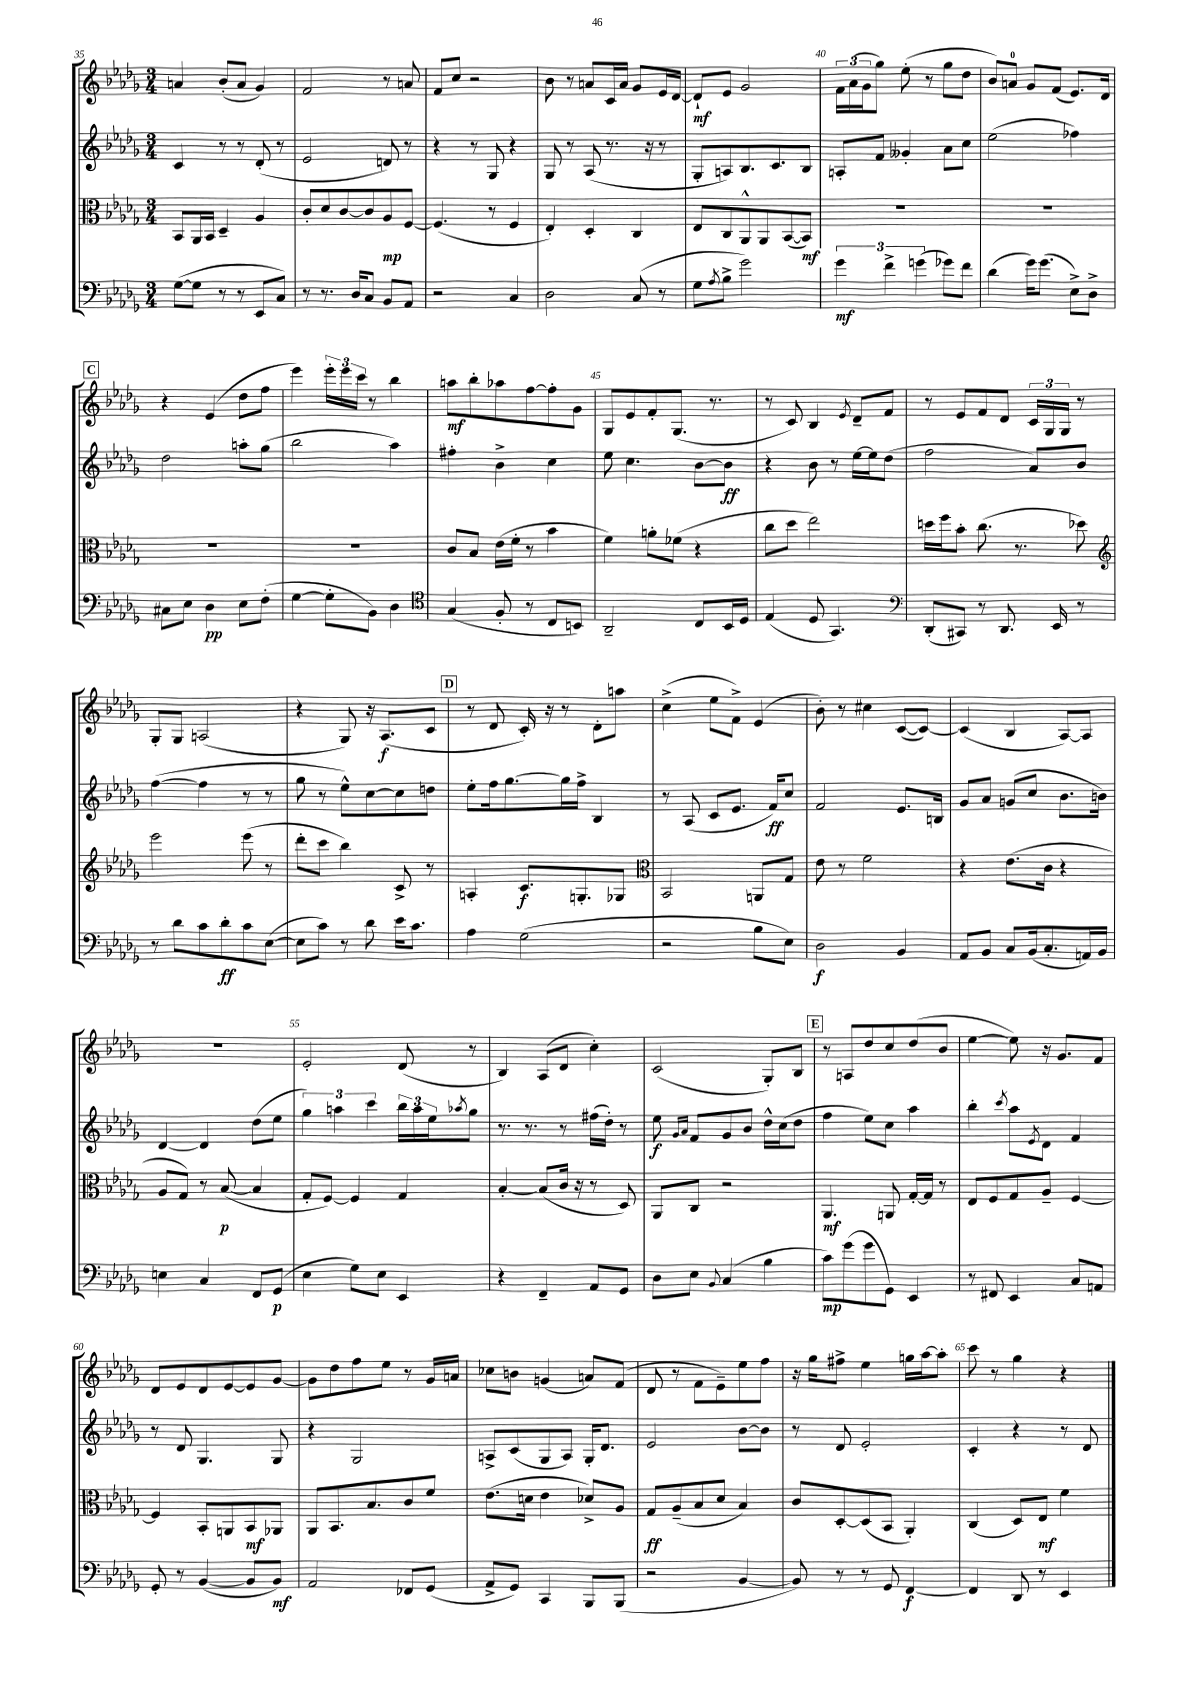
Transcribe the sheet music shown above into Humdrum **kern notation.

**kern	**dynam	**kern	**dynam	**kern	**dynam	**kern	**dynam
*part4	*part4	*part3	*part3	*part2	*part2	*part1	*part1
*staff4	*staff4	*staff3	*staff3	*staff2	*staff2	*staff1	*staff1
*clefF4	*	*clefC3	*	*clefG2	*	*clefG2	*
*k[b-e-a-d-g-]	*	*k[b-e-a-d-g-]	*	*k[b-e-a-d-g-]	*	*k[b-e-a-d-g-]	*
*M3/4	*	*M3/4	*	*M3/4	*	*M3/4	*
=35	=35	=35	=35	=35	=35	=35	=35
([8G-\L	.	8BB-/L	.	4c/	.	4an/	.
8G-\J]	.	16AA-/L	.	.	.	.	.
.	.	16BB-/JJ	.	.	.	.	.
8r	.	4D-~/	.	8r	.	(8b-'/L	.
8r	.	.	.	8r	.	8a/J	.
8EE-/L	.	4A-/	.	(8d-'/	.	4g-/)	.
8C/J)	.	.	.	8r	.	.	.
=36	=36	=36	=36	=36	=36	=36	=36
8r	.	8c'/L	.	2e-/	.	2f/	.
8.r	.	8d-/	.	.	.	.	.
.	.	[8c/	.	.	.	.	.
16D-/KL	.	.	.	.	.	.	.
8C/J	.	8c/]	.	.	.	.	.
8BB-/L	.	8A-/	mp	8dn/)	.	8r	.
8AA-/J	.	[8F/J	.	8r	.	8an/	.
=37	=37	=37	=37	=37	=37	=37	=37
2r	.	(4.F/]	.	4r	.	8f/L	.
.	.	.	.	.	.	8cc/J	.
.	.	.	.	8r	.	2r	.
.	.	8r	.	8G-/	.	.	.
4C/	.	4F/	.	4r	.	.	.
=38	=38	=38	=38	=38	=38	=38	=38
2D-\	.	4E-'/)	.	8G-/	.	8b-\	.
.	.	.	.	8r	.	8r	.
.	.	4D-'/	.	(8A-/	.	8an/L	.
.	.	.	.	8.r	.	16c/L	.
.	.	.	.	.	.	16a/JJ	.
(8C/	.	4C/	.	.	.	8g-/L	.
.	.	.	.	16r	.	.	.
8r	.	.	.	8r	.	16e-/L	.
.	.	.	.	.	.	[16d-/JJ	.
=39	=39	=39	=39	=39	=39	=39	=39
8G-\L	.	8E-/L	.	8G-'/L	.	8d-`/L]	mf
8qA-/	.	.	.	.	.	.	.
8B-^\J	.	8C/	.	8An/)	.	8e-/J	.
2g-\)	.	8AA-^^/	.	8.B-/	.	2g-/	.
.	.	8AA-/	.	.	.	.	.
.	.	.	.	8.c/	.	.	.
.	.	([8BB-/	.	.	.	.	.
.	.	8BB-/J])	mf	8B-/J	.	.	.
=40	=40	=40	=40	=40	=40	=40	=40
6g-\	mf	2.r	.	8An'/L	.	24f\LL	.
.	.	.	.	.	.	(24a-\	.
.	.	.	.	.	.	24g-\J	.
.	.	.	.	8f/J	.	8gg-\J)	.
6f^\	.	.	.	.	.	.	.
.	.	.	.	4g--X'/	.	(8ee-'\	.
(6gn\	.	.	.	.	.	.	.
.	.	.	.	.	.	8r	.
8g-X\L)	.	.	.	8a-\L	.	8gg-\L	.
8f\J	.	.	.	8cc\J	.	8dd-\J	.
=41	=41	=41	=41	=41	=41	=41	=41
(4d-\	.	2.r	.	(2ee-\	.	8b-/L)	.
.	.	.	.	.	.	8an/J	.
16g-\KL)	.	.	.	.	.	8g-/L	.
(8.g-\J	.	.	.	.	.	.	.
.	.	.	.	.	.	(8f/J	.
8E-^\L)	.	.	.	4ff-X\)	.	8.e-/L)	.
8D-^\J	.	.	.	.	.	.	.
.	.	.	.	.	.	16d-/Jk	.
!!LO:LB:g=z
!!LO:REH:place=s1:t=C
=42	=42	=42	=42	=42	=42	=42	=42
8C#X\L	.	2.r	.	2dd-\	.	4r	.
8E-\J	.	.	.	.	.	.	.
4D-\	pp	.	.	.	.	(4e-/	.
8E-\L	.	.	.	8aan'\L	.	8dd-\L	.
(8F'\J	.	.	.	(8gg-\J	.	8ff\J	.
=43	=43	=43	=43	=43	=43	=43	=43
[4G-\	.	2.r	.	2bb-\	.	4eee-\)	.
8G-'\L]	.	.	.	.	.	24eee-'\LL	.
.	.	.	.	.	.	24eee-\	.
.	.	.	.	.	.	24ccc\JJ	.
8BB-\J)	.	.	.	.	.	8r	.
4D-\	.	.	.	4aa-\)	.	4bb-\	.
=44	=44	=44	=44	=44	=44	=44	=44
*clefC4	*	*	*	*	*	*	*
(4G-/	.	8c/L	.	4ff#X'\	.	8aan\L	mf
.	.	8B-/J	.	.	.	8bb-'\	.
8F'/	.	(16e-\LL	.	4b-^\	.	8aa-X\	.
.	.	16f'\JJ	.	.	.	.	.
8r	.	8r	.	.	.	[8ff\	.
8C/L	.	4b-\	.	4cc\	.	8ff'\]	.
8BBn/J)	.	.	.	.	.	8g-\J	.
=45	=45	=45	=45	=45	=45	=45	=45
2AA-~/	.	4f\)	.	8ee-\	.	8G-/L	.
.	.	.	.	4.cc\	.	8e-/	.
.	.	8an'\L	.	.	.	8f'/	.
.	.	(8f-X\J	.	.	.	(8.G-/J	.
8C/L	.	4r	.	[8b-\L	.	.	.
.	.	.	.	.	.	8.r	.
16BB-/L	.	.	.	8b-\J]	ff	.	.
16D-/JJ	.	.	.	.	.	.	.
=46	=46	=46	=46	=46	=46	=46	=46
(4E-/	.	8cc\L	.	4r	.	8r	.
.	.	8dd-\J	.	.	.	8c/)	.
8D-/	.	2ee-\)	.	8b-\	.	4B-/	.
4.GG-/)	.	.	.	8r	.	.	.
.	.	.	.	.	.	8qe-/	.
.	.	.	.	[16ee-\LL	.	8d-~/L	.
.	.	.	.	16ee-\J]	.	.	.
.	.	.	.	(8dd-\J	.	8f/J	.
=47	=47	=47	=47	=47	=47	=47	=47
*clefF4	*	*	*	*	*	*	*
(8DD-'/L	.	16ddn\LL	.	2ff\	.	8r	.
.	.	16ff\J	.	.	.	.	.
8CC#X/J)	.	8b-'\J	.	.	.	8e-/L	.
8r	.	(8.cc\	.	.	.	8f/	.
8.DD-/	.	.	.	.	.	8d-/J	.
.	.	8.r	.	.	.	.	.
.	.	.	.	8a-/L)	.	24c/LL	.
.	.	.	.	.	.	24G-/	.
16EE-/	.	.	.	.	.	.	.
.	.	.	.	.	.	24G-/JJ	.
8r	.	8dd-X\)	.	8b-/J	.	8r	.
!!LO:LB:g=z
=48	=48	=48	=48	=48	=48	=48	=48
*	*	*clefG2	*	*	*	*	*
8r	.	2eee-\	.	([4ff\	.	8G-'/L	.
8d-\L	.	.	.	.	.	8G-/J	.
8c\	.	.	.	4ff\]	.	(2An/	.
8d-'\	ff	.	.	.	.	.	.
8c\	.	(8eee-\	.	8r	.	.	.
([8E-\J	.	8r	.	8r	.	.	.
=49	=49	=49	=49	=49	=49	=49	=49
8E-\L]	.	8ddd-'\L	.	8gg-\	.	4r	.
8c\J)	.	8ccc\J	.	8r	.	.	.
8r	.	4bb-\)	.	8ee-^^\L)	.	8G-/)	.
8d-\	.	.	.	[8cc\	.	16r	.
.	.	.	.	.	.	(8.A-/L	f
16e-\KL	.	8c^/	.	8cc\]	.	.	.
8.c\J	.	.	.	.	.	.	.
.	.	8r	.	8ddn\J	.	8c/J	.
!!LO:REH:place=s1:t=D
=50	=50	=50	=50	=50	=50	=50	=50
4A-\	.	4An'/	.	8ee-'\L	.	8r	.
.	.	.	.	16ff\k	.	8d-/	.
.	.	.	.	[8.gg-\	.	.	.
(2G-\	.	8.c/L	f	.	.	16c'/)	.
.	.	.	.	.	.	16r	.
.	.	.	.	16gg-\L]	.	8r	.
.	.	8.Gn'/	.	16ff^\JJ	.	.	.
.	.	.	.	4B-/	.	8d-'\L	.
.	.	8G-X/J	.	.	.	8aan\J	.
=51	=51	=51	=51	=51	=51	=51	=51
*	*	*clefC3	*	*	*	*	*
2r	.	2BB-/	.	8r	.	(4cc^\	.
.	.	.	.	(8A-/	.	.	.
.	.	.	.	8c/L	.	8ee-\L	.
.	.	.	.	8.e-/J	.	8f^\J)	.
8B-\L	.	8AAn/L	.	.	.	(4e-/	.
.	.	.	.	16f/KL)	ff	.	.
8E-\J)	.	8G-/J	.	8cc/J	.	.	.
=52	=52	=52	=52	=52	=52	=52	=52
2D-\	f	8e-\	.	2f/	.	8b-'\)	.
.	.	8r	.	.	.	8r	.
.	.	2f\	.	.	.	4cc#X\	.
4BB-/	.	.	.	8.e-/L	.	([8c/L	.
.	.	.	.	.	.	8c/J_)	.
.	.	.	.	16Bn/Jk	.	.	.
=53	=53	=53	=53	=53	=53	=53	=53
8AA-/L	.	4r	.	8g-/L	.	(4c/]	.
8BB-/J	.	.	.	8a-/J	.	.	.
8C/L	.	(8.e-\L	.	(8gn/L	.	4B-/	.
(16BB-/k	.	.	.	8cc/J	.	.	.
8.C'/	.	16c\Jk	.	.	.	.	.
.	.	4r	.	8.b-\L	.	[8A-/L)	.
16AAn/L)	.	.	.	.	.	8A-/J]	.
16BB-/JJ	.	.	.	16bn\Jk)	.	.	.
!!LO:LB:g=z
=54	=54	=54	=54	=54	=54	=54	=54
4En\	.	8A-/L	.	[4d-/	.	2.r	.
.	.	8G-/J)	.	.	.	.	.
4C/	.	8r	.	4d-/]	.	.	.
.	.	([8B-/	p	.	.	.	.
8FF/L	.	4B-/]	.	(8dd-\L	.	.	.
(8GG-/J	p	.	.	8ee-\J	.	.	.
=55	=55	=55	=55	=55	=55	=55	=55
4E-\	.	8G-'/L	.	6gg-\)	.	2e-'/	.
.	.	[8F/J)	.	.	.	.	.
.	.	.	.	6aan\	.	.	.
8G-\L)	.	4F/]	.	.	.	.	.
.	.	.	.	6ccc\	.	.	.
8E-\J	.	.	.	.	.	.	.
4EE-/	.	4G-/	.	24bb-\LL	.	(8d-/	.
.	.	.	.	24aa\	.	.	.
.	.	.	.	24ee-\J	.	.	.
.	.	.	.	8qaa-X/	.	.	.
.	.	.	.	8gg-\J	.	8r	.
=56	=56	=56	=56	=56	=56	=56	=56
4r	.	[4B-'/	.	8.r	.	4B-/)	.
.	.	.	.	8.r	.	.	.
4FF~/	.	(8B-/L]	.	.	.	(8A-/L	.
.	.	16c/Jk	.	8r	.	8d-/J	.
.	.	16r	.	.	.	.	.
8AA-/L	.	8r	.	(16ff#X\LL	.	4cc'\)	.
.	.	.	.	16dd-'\JJ)	.	.	.
8GG-/J	.	8D-/)	.	8r	.	.	.
=57	=57	=57	=57	=57	=57	=57	=57
8D-\L	.	8AA-/L	.	8ee-\	f	(2c/	.
.	.	.	.	16qqg-/LL	.	.	.
.	.	.	.	16qqa-/JJ	.	.	.
8E-\J	.	8C/J	.	8f/L	.	.	.
8qqBB-/	.	.	.	.	.	.	.
(4C/	.	2r	.	8g-/	.	.	.
.	.	.	.	8b-/J	.	.	.
4B-\	.	.	.	16dd-^^\LL	.	8G-'/L)	.
.	.	.	.	(16cc\J	.	.	.
.	.	.	.	8dd-\J	.	8B-/J	.
!!LO:REH:place=s1:t=E
=58	=58	=58	=58	=58	=58	=58	=58
8c\L)	mp	4.AA-/	mf	4ff\	.	8r	.
(8g-\	.	.	.	.	.	8An/L	.
8g-\	.	.	.	8ee-\L)	.	8dd-/	.
8GG-\J)	.	8AAn/	.	8cc\J	.	8cc/	.
4EE-/	.	[16G-'/LL	.	4aa-\	.	(8dd-/	.
.	.	16G-/JJ]	.	.	.	.	.
.	.	8r	.	.	.	8b-/J	.
=59	=59	=59	=59	=59	=59	=59	=59
8r	.	8E-/L	.	4bb-'\	.	[4ee-\	.
8FF#X/	.	8F/	.	.	.	.	.
.	.	.	.	8qccc/	.	.	.
4EE-/	.	8G-/	.	8aa-\L	.	8ee-\])	.
.	.	.	.	8qe-/	.	.	.
.	.	8A-~/J	.	8d-\J	.	16r	.
.	.	.	.	.	.	8.g-/L	.
8C/L	.	[4F/	.	4f/	.	.	.
8AAn/J	.	.	.	.	.	8f/J	.
!!LO:LB:g=z
=60	=60	=60	=60	=60	=60	=60	=60
8GG-'/	.	4F/]	.	8r	.	8d-/L	.
8r	.	.	.	8d-/	.	8e-/	.
([4BB-/	.	8BB-'/L	.	4.G-/	.	8d-/	.
.	.	8AAn/	.	.	.	[8e-/	.
8BB-/L]	.	8BB-/	mf	.	.	8e-/]	.
8BB-/J)	mf	8AA-X/J	.	8G-/	.	[8g-/J	.
=61	=61	=61	=61	=61	=61	=61	=61
2AA-/	.	8AA-/L	.	4r	.	8g-\L]	.
.	.	8.BB-/	.	.	.	8dd-\	.
.	.	.	.	2G-/	.	8ff\	.
.	.	8.B-/	.	.	.	.	.
.	.	.	.	.	.	8ee-\J	.
8FF-X/L	.	8c/	.	.	.	8r	.
(8GG-/J	.	8f/J	.	.	.	16g-/LL	.
.	.	.	.	.	.	16an/JJ	.
=62	=62	=62	=62	=62	=62	=62	=62
8AA-^/L	.	(8.e-\L	.	8An^/L	.	8cc-X\L	.
8GG-/J)	.	.	.	(8c/	.	8bn\J	.
.	.	16dn\Jk	.	.	.	.	.
4CC/	.	4e-\	.	8G-/	.	(4gn/	.
.	.	.	.	8A/J)	.	.	.
8BBB-/L	.	8d-X^/L)	.	16G-'/KL	.	8an/L)	.
.	.	.	.	8.d-/J	.	.	.
(8BBB-/J	.	8A-/J	.	.	.	(8f/J	.
=63	=63	=63	=63	=63	=63	=63	=63
2r	.	8G-/L	ff	2e-/	.	8d-/	.
.	.	(8A-~/	.	.	.	8r	.
.	.	8B-/	.	.	.	8f\L	.
.	.	8d-/J	.	.	.	8e-~\)	.
[4BB-/	.	4B-/)	.	[8b-\L	.	8ee-\	.
.	.	.	.	8b-\J]	.	8ff\J	.
=64	=64	=64	=64	=64	=64	=64	=64
8BB-/])	.	8c/L	.	8r	.	16r	.
.	.	.	.	.	.	16gg-\KL	.
8r	.	[8D-'/	.	8d-/	.	8ff#X^\J	.
8r	.	(8D-/]	.	2e-'/	.	4ee-\	.
8GG-/	.	8BB-/J	.	.	.	.	.
[4FF/	f	4AA-'/)	.	.	.	16ggn\LL	.
.	.	.	.	.	.	[16aa-\J	.
.	.	.	.	.	.	8aa-'\J]	.
=65	=65	=65	=65	=65	=65	=65	=65
4FF/]	.	(4C/	.	4c'/	.	8ccc\	.
.	.	.	.	.	.	8r	.
8DD-/	.	8D-/L)	.	4r	.	4gg-\	.
8r	.	8E-/J	mf	.	.	.	.
4EE-/	.	4f\	.	8r	.	4r	.
.	.	.	.	8d-/	.	.	.
==	==	==	==	==	==	==	==
*-	*-	*-	*-	*-	*-	*-	*-
